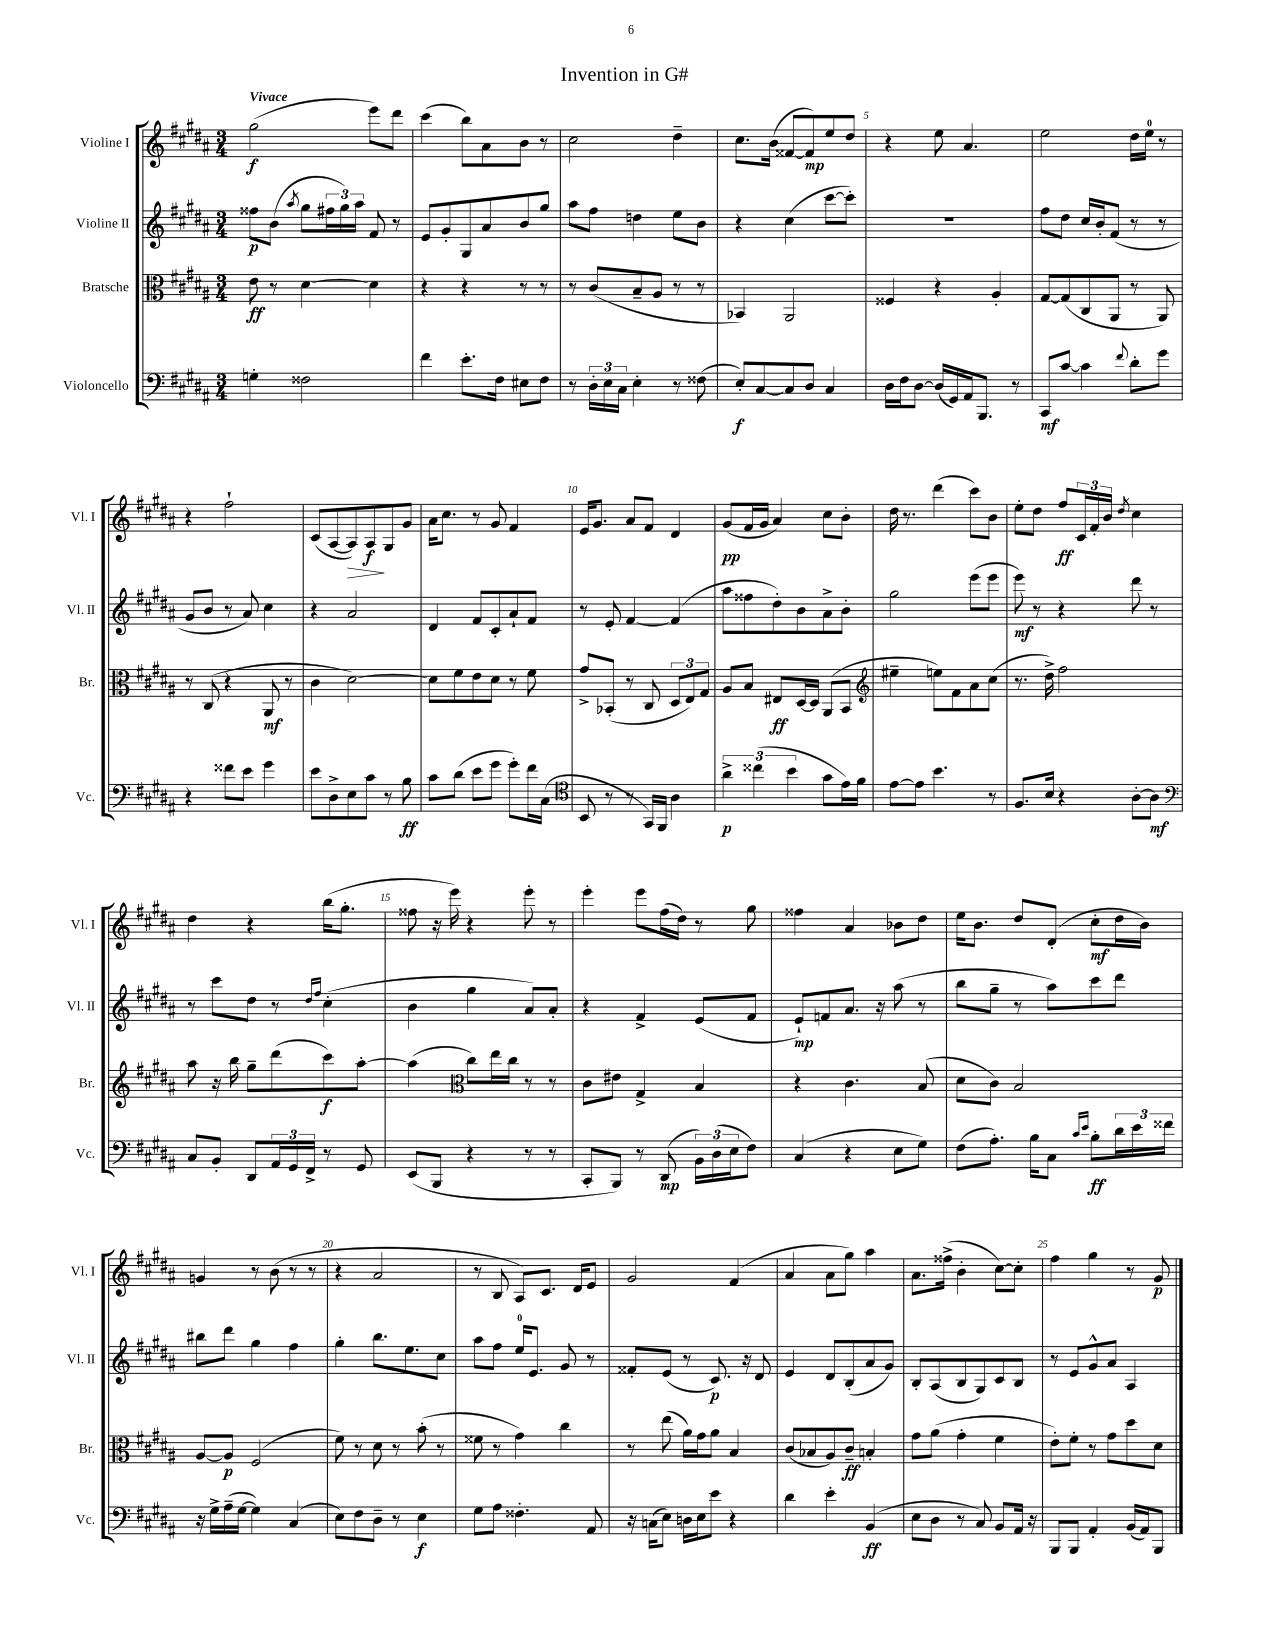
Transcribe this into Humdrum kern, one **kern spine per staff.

**kern	**kern	**kern	**kern
*staff4	*staff3	*staff2	*staff1
*clefF4	*clefC3	*clefG2	*clefG2
*k[f#c#g#d#a#]	*k[f#c#g#d#a#]	*k[f#c#g#d#a#]	*k[f#c#g#d#a#]
*M3/4	*M3/4	*M3/4	*M3/4
4G'	8e	8ff##	(2gg#
.	8r	(8b	.
.	.	8qaa#	.
2F##	[4d#	8gg#	.
.	.	24ff#	.
.	.	24gg#)	.
.	.	24aa#	.
.	4d#]	8f#	8eee)
.	.	8r	8ddd#
=	=	=	=
4f#	4r	8e	(4ccc#
.	.	8g#'	.
8.e'	4r	8G#	8bb)
.	.	8a#	8a#
16F#	.	.	.
8E#	8r	8b	8b
8F#	8r	8gg#	8r
=	=	=	=
8r	8r	8aa#	2cc#
24D#'	(8c#	8ff#	.
24E	.	.	.
24C#	.	.	.
4E'	8B~	4dd	.
.	8A#	.	.
8r	8r	8ee	4dd#~
(8F##	8r	8b	.
=	=	=	=
8E')	4BB-)	4r	8.cc#
[8C#	.	.	.
.	.	.	(16b
8C#]	2AA#	(4cc#	[8f##
8D#	.	.	8f##])
4C#	.	[8ccc#	8ee
.	.	8ccc#'])	8dd#
=	=	=	=
16D#	4F##	2.r	4r
16F#	.	.	.
[8D#	.	.	.
(16D#]	4r	.	8ee
16GG#)	.	.	.
16AA#	.	.	4.a#
8.BBB	.	.	.
.	4A#'	.	.
8r	.	.	.
=	=	=	=
8CC#	[8G#	8ff#	2ee
[8c#	(8G#]	8dd#	.
4c#]	8C#	16cc#	.
.	.	16b'	.
.	8AA#	(8f#	.
8qqf#	.	.	.
8d#'	8r	8r	16dd#
.	.	.	16ee
8g#	8AA#)	8r	8r
=	=	=	=
4r	8r	8g#	4r
.	(8C#	8b	.
8f##	4r	8r	2ff#`
8e	.	8a#)	.
4g#	8AA#	4cc#	.
.	8r	.	.
=	=	=	=
8e	4c#	4r	(8c#
8D#^	.	.	[8A#
8E	[2d#)	2a#	8A#])
8c#	.	.	8A#
8r	.	.	8G#
8B	.	.	8g#
=	=	=	=
8c#	8d#]	4d#	16a#
.	.	.	8.cc#
(8d#	8f#	.	.
8e	8e	8f#	8r
8g#	8d#	8c#'	8g#
8g#')	8r	8a#`	4f#
16f#	8f#	8f#	.
(16C#	.	.	.
=	=	=	=
*clefC4	*	*	*
8BB	8g#^	8r	16e
.	.	.	8.g#
8r	(8BB-'	8e'	.
8r	8r	[4f#	8a#
16GG#)	8C#	.	8f#
16FF#	.	.	.
4A#	12D#	(4f#]	4d#
.	12E)	.	.
.	12G#	.	.
=	=	=	=
6a#^	8A#	8aa#	(8g#
.	8B	8ff##	16f#
(6cc##	.	.	.
.	.	.	16g#
.	8E#	8dd#')	4a#)
6b	.	.	.
.	[16D#	8b	.
.	16D#]	.	.
8g#	(8AA#	8a#^	8cc#
16e)	8BB	8b'	8b'
16f#	.	.	.
=	=	=	=
*	*clefG2	*	*
[8e	4ee#~	2gg#	16dd#
.	.	.	8.r
8e]	.	.	.
4.b	8ee)	.	(4ddd#
.	8f#	.	.
.	8a#	(8eee	8ccc#)
8r	(8cc#	8eee	8b
=	=	=	=
8.F#	8.r	8eee)	8ee'
.	.	8r	8dd#
16B	16dd#^)	.	.
4r	2ff#	4r	8ff#
.	.	.	24c#
.	.	.	24f#'
.	.	.	24b
.	.	.	8qdd#
[8A#'	.	8ddd#	4cc#
8A#]	.	8r	.
=	=	=	=
*clefF4	*	*	*
8C#	8aa#	8r	4dd#
8BB'	16r	8ccc#	.
.	16bb	.	.
8DD#	8gg#~	8dd#	4r
24AA#	(8ddd#	8r	.
24GG#	.	.	.
24FF#^	.	.	.
.	.	16qqdd#	.
.	.	16qqff#	.
8r	8ccc#)	(4cc#'	(16bb
.	.	.	8.gg#'
8GG#	[8aa#'	.	.
=	=	=	=
(8EE	(4aa#]	4b	8ff##
8BBB	.	.	16r
.	.	.	16eee)
*	*clefC3	*	*
4r	8cc#)	4gg#	4r
.	16ee	.	.
.	16cc#	.	.
8r	8r	8a#)	8eee'
8r	8r	8a#'	8r
=	=	=	=
8CC#'	8c#	4r	4eee'
8BBB)	8e#	.	.
8r	4G#^	4f#^	8eee
(8DD#	.	.	(16ff#
.	.	.	16dd#)
24BB)	4B	(8e	8r
(24D#	.	.	.
24E	.	.	.
8F#)	.	8f#	8gg#
=	=	=	=
(4C#	4r	8e`)	4ff##
.	.	8f	.
4r	4.c#	8.a#	4a#
.	.	16r	.
8E	.	(8aa#	8b-
8G#)	(8B	8r	8dd#
=	=	=	=
(8F#	8d#	8bb	16ee
.	.	.	8.b
8.A#')	8c#)	8gg#~	.
.	2B	8r	8dd#
16B	.	.	.
8C#	.	8aa#)	(8d#'
16qqc#	.	.	.
16qqe	.	.	.
8B'	.	8ccc#	8cc#'
24d#	.	8ddd#	16dd#
24e	.	.	.
.	.	.	16b)
24f##	.	.	.
=	=	=	=
16r	[8A#	8bb#	4g
16G#^	.	.	.
(16A#~	8A#]	8ddd#	.
[16G#	.	.	.
4G#])	(2F#	4gg#	8r
.	.	.	(8b
(4C#	.	4ff#	8r
.	.	.	8r
=	=	=	=
8E)	8f#)	4gg#'	4r
8F#	8r	.	.
8D#~	8d#	8.bb	2a#
8r	8r	.	.
.	.	8.ee	.
4E	(8b'	.	.
.	8r	8cc#	.
=	=	=	=
8G#	8f##	8aa#	8r
8A#	8r	8ff#	8B
4.F##'	4g#)	16ee	8A#)
.	.	8.e	.
.	.	.	8.c#
.	4cc#	8g#	.
.	.	.	16d#
8AA#	.	8r	8e
=	=	=	=
16r	8r	8f##'	2g#
(16C	.	.	.
8E)	(8ee	(8e	.
16D	16a#)	8r	.
16E	16g#	.	.
8e	8a#	8.c#)	.
4r	4B	.	(4f#
.	.	16r	.
.	.	8d#	.
=	=	=	=
4d#	(8c#	4e	4a#
.	8B-	.	.
4e'	8A#)	8d#	8a#
.	8c#~	(8B'	8gg#)
(4BB	4B'	8a#	4aa#
.	.	8g#)	.
=	=	=	=
8E	8g#	8B'	8.a#
8D#	(8a#	(8A#	.
.	.	.	(16ff##^
8r	4g#'	8B	4b'
8C#)	.	8G#)	.
8BB	4f#	8c#	[8cc#)
16AA#	.	8B	8cc#']
16r	.	.	.
=	=	=	=
8BBB	8e')	8r	4ff#
8BBB	8f#'	8e	.
4AA#'	8r	8g#^^	4gg#
.	8g#	8a#	.
(16BB	8dd#	4A#	8r
16AA#)	.	.	.
8BBB	8d#	.	8g#
==	==	==	==
*-	*-	*-	*-
